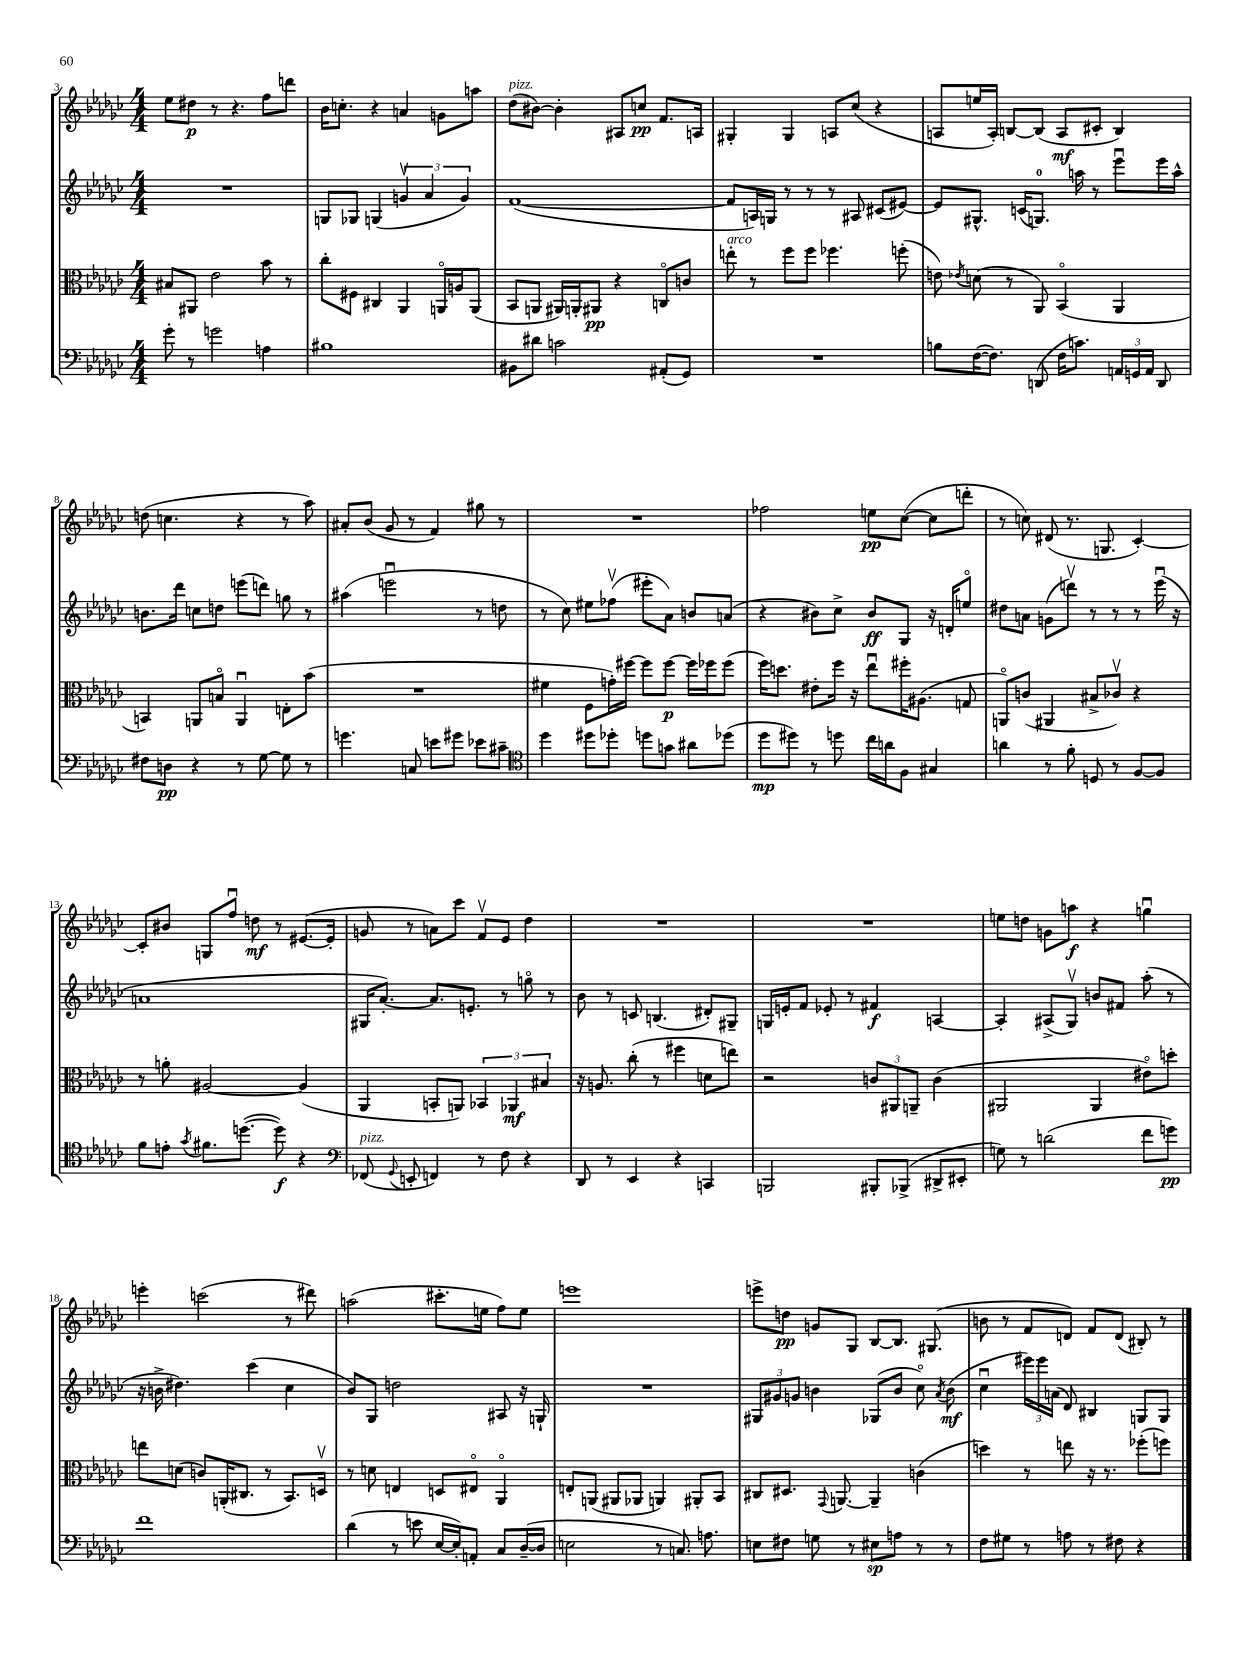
<<
\new StaffGroup <<
\new Staff = "s0" {
    \clef treble \key ges \major \numericTimeSignature \time 4/4
    \autoBeamOff ees''8[ dis''8]\p r8 r4. f''8[ d'''8] |
    bes'16[ c''8.]-. r4 a'4 g'8[ a''8] |
    des''8[^\markup { \italic "pizz." }( bis'8]~) bis'4-. ais8[ c''8]\pp f'8.[ a16] |
    gis4-. gis4 a8[ ces''8]( r4 |
    a8[ e''16 a16]-.) b8[~ b8]( a8[\mf cis'8]-. b4) |
    d''8( c''4. r4 r8 aes''8) |
    ais'8[-. bes'8]( ges'8 r8 f'4) gis''8 r8 |
    R1 |
    fes''2 e''8[\pp ces''8]~( ces''8[ d'''8]-. |
    r8 c''8) dis'8( r8. g8. ces'4~-.) |
    ces'8[-. bis'8] g8[ f''8]\downbow d''8\mf r8 eis'8.[~( eis'16]-. |
    g'8 r8 a'8[) ces'''8] f'8[\upbow ees'8] des''4 |
    R1 |
    R1 |
    e''8[ d''8] g'8[ a''8]\f r4 g''4\downbow |
    e'''4-. c'''2( r8 dis'''8) |
    a''2( cis'''8.[-. e''16] f''8[) e''8] |
    e'''1 |
    e'''8[-> d''8]\pp g'8[ ges8] bes8[~ bes8.] gis8.( |
    b'8 r8 f'8[ d'8]) f'8[ d'8]( bis8-.) r8 \bar "|." |
}
\new Staff = "s1" {
    \clef treble \key ges \major \numericTimeSignature \time 4/4
    \autoBeamOff R1 |
    g8[ ges8] g4( \tuplet 3/2 { g'4\upbow aes'4 g'4) } |
    f'1~( |
    f'8[ a16) g16] r8 r8 r8 ais8 cis'8[( eis'8]~) |
    eis'8[ gis8.]-^ c'16[( g8.]-0) a''16 r8 ees'''8[\downbow ees'''16 a''16]-^ |
    b'8.[ des'''16] c''8[ d''8] e'''8[( d'''8]) g''8 r8 |
    ais''4( e'''2\downbow r8 d''8 |
    r8 ces''8) eis''8[ fes''8]\upbow( eis'''8[-. aes'8]) b'8[ a'8]( |
    r4 bis'8[) ces''8]-> bis'8[\ff ges8] r16 d'16[-. e''8]\flageolet |
    dis''8[ a'8] g'8[( d'''8]\upbow) r8 r8 r8 ees'''16\downbow( r16 |
    a'1 |
    gis16[ aes'8.]~-.) aes'8.[ e'8.]-. r8 g''8\flageolet r8 |
    bes'8 r8 c'8 b4.( dis'8[-.) gis8]-- |
    g16[ e'16-. f'8] ees'8-. r8 fis'4\f a4~ |
    a4-. ais8[->( ges8]\upbow) b'8[ fis'8] aes''8-.( r8 |
    r16 b'16-> dis''4.) ces'''4( ces''4 |
    bes'8[) ges8] d''2 ais8 r16 g16-! |
    R1 |
    \tuplet 3/2 { gis8[ gis'8 g'8] } b'4 ges8[( b'8] ces''8\flageolet) \acciaccatura { aes'8 } b'8\mf( |
    ces''4\downbow \tuplet 3/2 { eis'''16[) eis'''16 a'16]( } des'8) bis4 g8[ g8] \bar "|." |
}
\new Staff = "s2" {
    \clef alto \key ges \major \numericTimeSignature \time 4/4
    \autoBeamOff bis8[ ais,8] ees'2 bes'8 r8 |
    ces''8[-. fis8] cis4 aes,4 a,16[\flageolet a16 a,8]( |
    bes,8[ a,8] ais,16[) a,16-. ais,8]\pp r4 c8[\flageolet c'8] |
    e''8-.^\markup { \italic "arco" } r8 f''8[ f''8] fes''4. f''8-.( |
    e'8) \acciaccatura { ees'8 } d'8( r8 aes,8) bes,4\flageolet( aes,4 |
    b,4) a,8[ b8]\flageolet a,4\downbow e8[-. bes'8]( |
    R1 |
    fis'4 f8[ g'16-.) fis''16]~ fis''8[ fis''8]~\p fis''16[ fes''16 fes''8]( |
    f''16[) d''8.] eis'8[-. f''16] r16 ees''8[\downbow fis''16-. ais8.]( g8 |
    a,8[\flageolet) c'8]( ais,4 bis8[-> ces'8]\upbow) r4 |
    r8 a'8-. ais2~ ais4( |
    aes,4 b,8[-. a,8]) \tuplet 3/2 { bes,4 aes,4\mf bis4 } |
    r16 a8. ces''8-.( r8 fis''4 d'8[ e''8]) |
    r2 \tuplet 3/2 { c'8[ ais,8 a,8]-- } c'4( |
    ais,2 ais,4 eis'8[\flageolet) d''8]-. |
    e''8[ d'8]( c'8[) a,16-.( cis8.] r8 bes,8.[) d16]\upbow |
    r8 d'8 e4 d8[ eis8]\flageolet aes,4\flageolet |
    e8[-. a,8]( ais,8[ aes,8] a,4) ais,8[-. bes,8] |
    cis8[ dis8.] \appoggiatura { ges,8 } a,8.~ a,4-- c'4( |
    d''4) r8 e''8 r16 r8. fes''8[-.( f''8]) \bar "|." |
}
\new Staff = "s3" {
    \clef bass \key ges \major \numericTimeSignature \time 4/4
    \autoBeamOff ges'8-. r8 g'2 a4 |
    bis1 |
    bis,8[ dis'8] c'2 ais,8[-.( ges,8]) |
    R1 |
    b8[ f16~( f8.]) d,8( f16[ c'8.]) \tuplet 3/2 { a,16[ g,16 a,16] } d,8 |
    fis8[ d8]\pp r4 r8 ges8~ ges8 r8 |
    g'4. c8 e'8[ gis'8] ees'8[ cis'8]-- |
    \clef tenor des''4 dis''8[ des''8]-. d''8[ g'8] ais'8[ des''8]( |
    des''8[\mp dis''8]) r8 d''8 ces''16[ a'16 f8] gis4 |
    a'4 r8 f'8-. d8 r8 f8[~ f8] |
    f'8[ e'8]-. \acciaccatura { ges'8 } fis'8.[ d''8.]~( d''8\f) r4 |
    \clef bass fes,8^\markup { \italic "pizz." }( \appoggiatura { ges,8 } e,8-. f,4) r8 f8 r4 |
    des,8 r8 ees,4 r4 c,4 |
    b,,2 bis,,8[-. bes,,8]->( dis,8[-> eis,8]-. |
    g8) r8 d'2( f'8[ g'8]\pp) |
    f'1 |
    des'4( r8 e'8 ees16[~ ees16-.) a,8]-. ces8[ des16~--( des16] |
    e2 r8 c8.) a8. |
    e8[ fis8] g8 r8 eis8[\sp a8] r8 r8 |
    f8[ gis8] r8 a8 r8 fis8 r4 \bar "|." |
}
>>
>>
\layout { \context { \Score currentBarNumber = #3 } }
